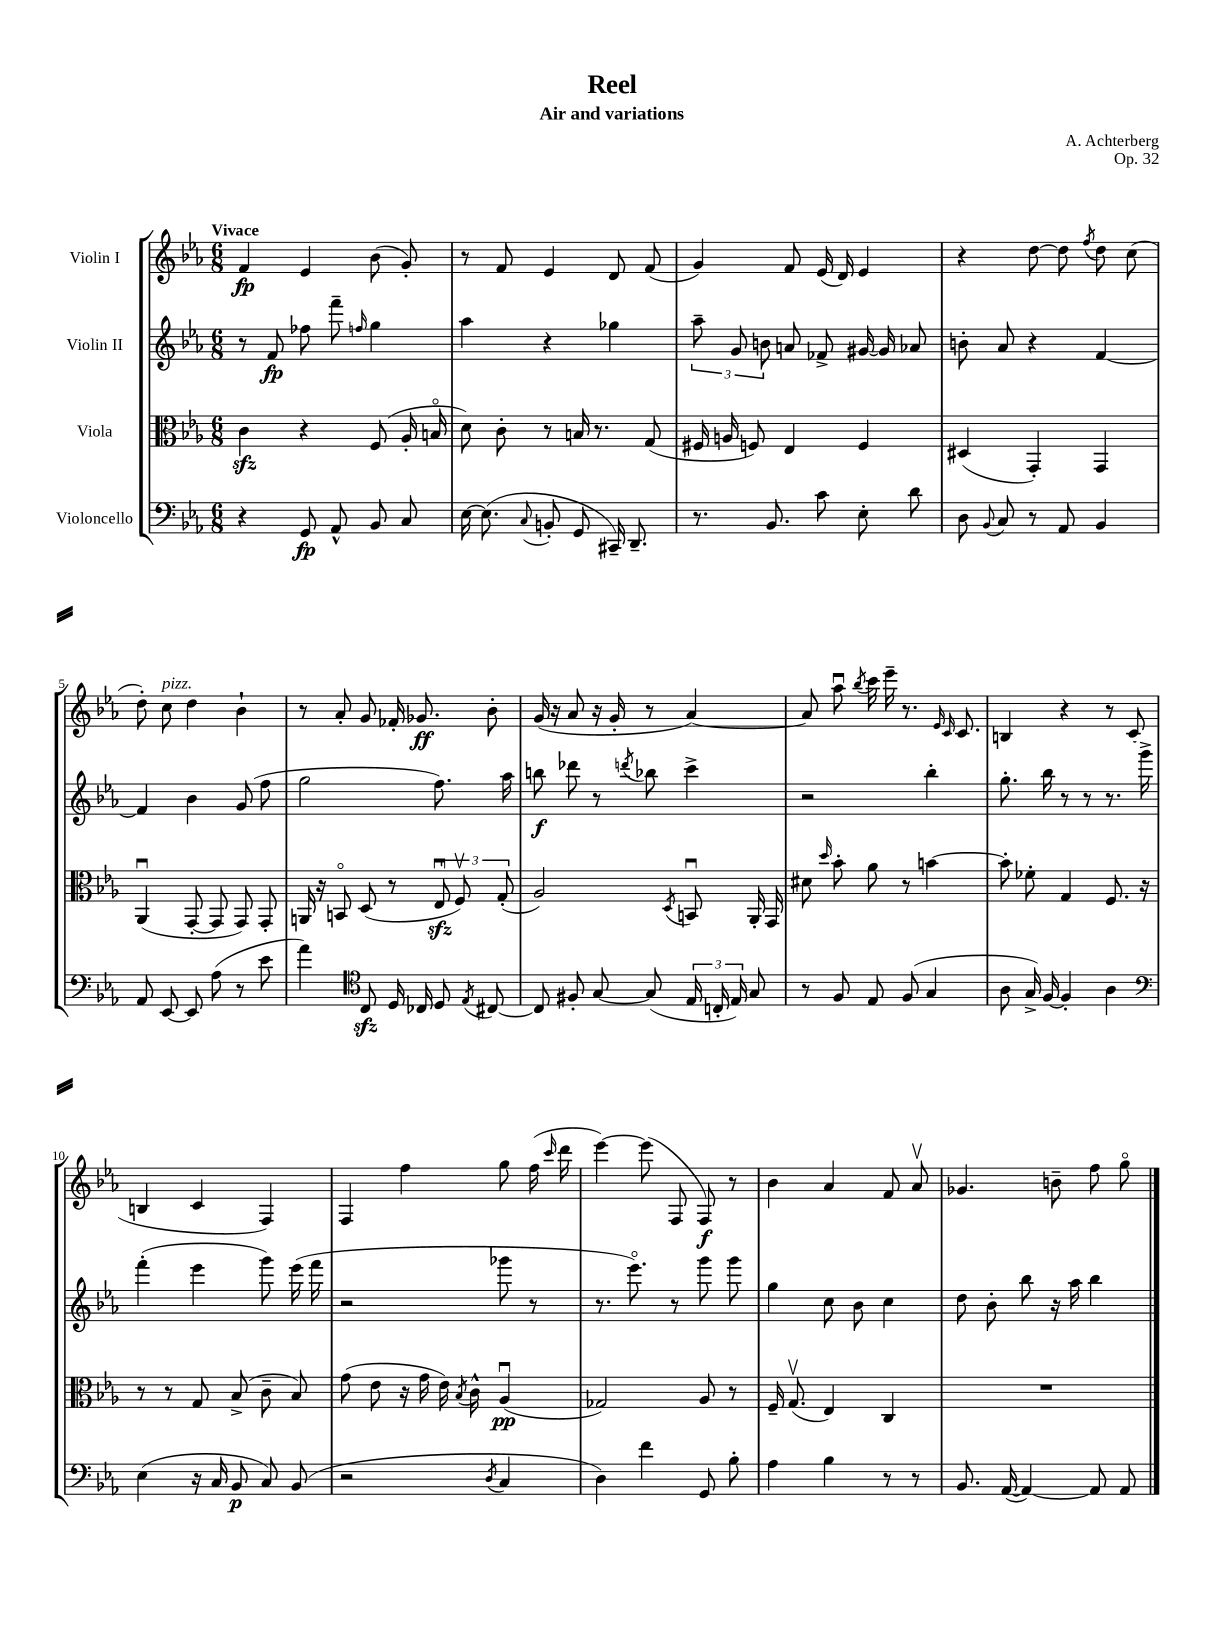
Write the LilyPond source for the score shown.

\header { title = "Reel" composer = "A. Achterberg" subtitle = "Air and variations" opus = "Op. 32" }
<<
\new StaffGroup <<
\new Staff = "s0" \with { instrumentName = "Violin I" } {
    \clef treble \key ees \major \numericTimeSignature \time 6/8 \tempo "Vivace"
    \autoBeamOff f'4\fp ees'4 bes'8( g'8-.) |
    r8 f'8 ees'4 d'8 f'8( |
    g'4) f'8 ees'16( d'16) ees'4 |
    r4 d''8~ d''8 \acciaccatura { f''8 } d''8 c''8( |
    d''8-.) c''8^\markup { \italic "pizz." } d''4 bes'4-! |
    r8 aes'8-. g'8 fes'16-. ges'8.\ff bes'8-. |
    g'16( r16 aes'8 r16 g'16-. r8 aes'4~) |
    aes'8 aes''8\downbow \acciaccatura { bes''8 } c'''16 ees'''16-- r8. \grace { ees'16 c'16 } c'8. |
    b4 r4 r8 c'8( |
    b4 c'4 f4) |
    f4 f''4 g''8 f''16( \grace { c'''16 } d'''16 |
    ees'''4~) ees'''8( f8 f8\f) r8 |
    bes'4 aes'4 f'8 aes'8\upbow |
    ges'4. b'8-- f''8 g''8\flageolet \bar "|." |
}
\new Staff = "s1" \with { instrumentName = "Violin II" } {
    \clef treble \key ees \major \numericTimeSignature \time 6/8
    \autoBeamOff r8 f'8\fp fes''8 f'''8-- \grace { f''16 } g''4 |
    aes''4 r4 ges''4 |
    \tuplet 3/2 { aes''8-- g'8 b'8 } a'8 fes'8-> gis'16~ gis'16 aes'8 |
    b'8-. aes'8 r4 f'4~ |
    f'4 bes'4 g'8( f''8 |
    g''2 f''8.) aes''16 |
    b''8\f des'''8 r8 \acciaccatura { d'''8 } bes''8 c'''4-> |
    r2 bes''4-. |
    g''8.-. bes''16 r8 r8 r8. g'''16-> |
    f'''4-.( ees'''4 g'''8) ees'''16( f'''16 |
    r2 ges'''8 r8 |
    r8. ees'''8.\flageolet) r8 g'''8 g'''8 |
    g''4 c''8 bes'8 c''4 |
    d''8 bes'8-. bes''8 r16 aes''16 bes''4 \bar "|." |
}
\new Staff = "s2" \with { instrumentName = "Viola" } {
    \clef alto \key ees \major \numericTimeSignature \time 6/8
    \autoBeamOff c'4\sfz r4 f8( aes16-. b16\flageolet |
    d'8) c'8-. r8 b16 r8. g8( |
    fis16 a16 f8) ees4 f4 |
    dis4( g,4-.) g,4 |
    aes,4\downbow( g,8~-. g,8 g,8) g,8-. |
    a,16 r16 b,8\flageolet d8( r8 \tuplet 3/2 { ees8\downbow\sfz f8\upbow) g8-.( } |
    aes2) \acciaccatura { d8 } b,8\downbow aes,16-. g,16 |
    dis'8 \grace { d''16 } bes'8-. aes'8 r8 b'4~ |
    b'8-. fes'8-. g4 f8. r16 |
    r8 r8 g8 bes8->( c'8-- bes8) |
    g'8( ees'8 r16 g'16 ees'16) \acciaccatura { bes8 } c'16-^ aes4\downbow\pp( |
    ges2) aes8 r8 |
    f16-- g8.\upbow( ees4) c4 |
    R2. \bar "|." |
}
\new Staff = "s3" \with { instrumentName = "Violoncello" } {
    \clef bass \key ees \major \numericTimeSignature \time 6/8
    \autoBeamOff r4 g,8\fp aes,8-^ bes,8 c8 |
    ees16~ ees8.( \appoggiatura { c8 } b,8-. g,8 cis,16--) d,8.-- |
    r8. bes,8. c'8 ees8-. d'8 |
    d8 \appoggiatura { bes,8 } c8 r8 aes,8 bes,4 |
    aes,8 ees,8~ ees,8 aes8( r8 ees'8 |
    aes'4) \clef tenor c8\sfz d16 ces16 d8 \acciaccatura { ees8 } cis8~ |
    cis8 fis8-. g8~ g8( \tuplet 3/2 { ees16 c16-. ees16) } g8 |
    r8 f8 ees8 f8( g4 |
    aes8 g16->) f16~ f4-. aes4 |
    \clef bass ees4( r16 c16 bes,8\p c8) bes,8( |
    r2 \acciaccatura { d8 } c4 |
    d4) f'4 g,8 bes8-. |
    aes4 bes4 r8 r8 |
    bes,8. aes,16~( aes,4~) aes,8 aes,8 \bar "|." |
}
>>
>>
